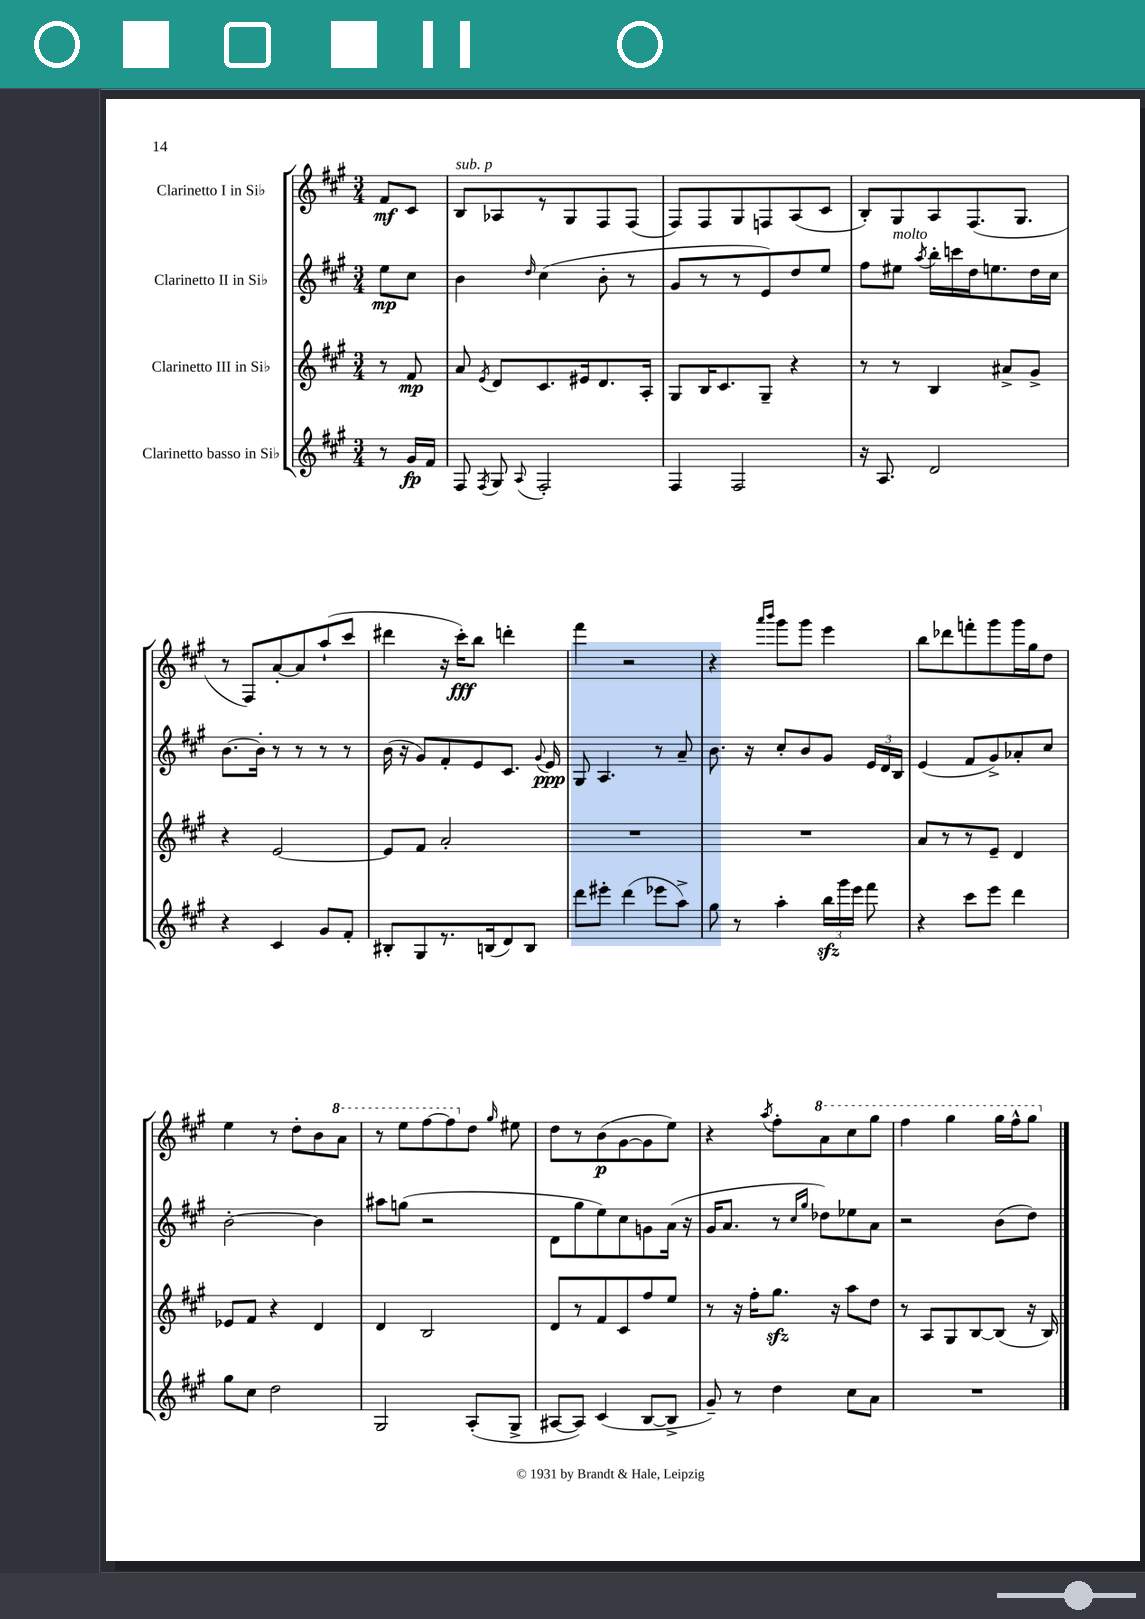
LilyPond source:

<<
\new StaffGroup <<
\new Staff = "s0" \with { instrumentName = "Clarinetto I in Sib" } {
    \clef treble \key a \major \numericTimeSignature \time 3/4 \partial 4
    \autoBeamOff fis'8[\mf cis'8] |
    b8[^\markup { \italic "sub. p" } aes8 r8 gis8 fis8 fis8]( |
    fis8[) fis8 gis8 f8 a8( cis'8] |
    b8[-.) gis8 a8 fis8.( gis8.] |
    r8 fis8[) a'8~-. a'8 a''8-!( cis'''8] |
    dis'''4 r16 cis'''16[-.\fff) b''8] d'''4-. |
    fis'''4 r2 |
    r4 \grace { a'''16[ b'''16] } gis'''8[ gis'''8] e'''4 |
    b''8[ des'''8 f'''8-. gis'''8 gis'''16 gis''16 d''8] |
    e''4 r8 d''8[-. b'8 \ottava #1 a''8] |
    r8 e'''8[ fis'''8~ fis'''8 \ottava #0 d''8] \grace { gis''16 } eis''8 |
    d''8[ r8 b'8\p( gis'8~ gis'8 e''8]) |
    r4 \acciaccatura { a''8 } fis''8[-. \ottava #1 a''8 cis'''8 gis'''8] |
    fis'''4 gis'''4 gis'''16[ fis'''16-^ gis'''8] \ottava #0 \bar "|." |
}
\new Staff = "s1" \with { instrumentName = "Clarinetto II in Sib" } {
    \clef treble \key a \major \numericTimeSignature \time 3/4 \partial 4
    \autoBeamOff e''8[\mp cis''8] |
    b'4 \grace { d''16 } cis''4( b'8-. r8 |
    gis'8[ r8 r8 e'8) d''8 e''8] |
    fis''8[ eis''8]^\markup { \italic "molto" } \acciaccatura { a''8 } b''16[-. c'''16 d''16 e''8. d''16 cis''16] |
    b'8.[~ b'16]-. r8 r8 r8 r8 |
    b'16( r16 gis'8[) fis'8-. e'8 cis'8.] \appoggiatura { gis'8 } e'16\ppp |
    gis8 a4. r8 a'8-- |
    b'8. r16 cis''8[-. b'8 gis'8] \tuplet 3/2 { e'16[ d'16 b16] } |
    e'4( fis'8[ gis'8->) aes'8-. cis''8] |
    b'2~-. b'4 |
    ais''8[ g''8]( r2 |
    d'8[ gis''8 e''8) cis''8 g'8 a'16]( r16 |
    gis'16[ a'8.] r8 \grace { cis''16[ gis''16] } des''8[) ees''8 a'8] |
    r2 b'8[( d''8]) \bar "|." |
}
\new Staff = "s2" \with { instrumentName = "Clarinetto III in Sib" } {
    \clef treble \key a \major \numericTimeSignature \time 3/4 \partial 4
    \autoBeamOff r8 fis'8\mp |
    a'8 \acciaccatura { e'8 } d'8[ cis'8. eis'16 d'8. a16]-. |
    gis8[ b16 cis'8. gis8]-- r4 |
    r8 r8 b4 ais'8[-> gis'8]-> |
    r4 e'2~ |
    e'8[ fis'8] a'2-. |
    R2. |
    R2. |
    a'8[ r8 r8 e'8]-- d'4 |
    ees'8[ fis'8] r4 d'4 |
    d'4 b2 |
    d'8[ r8 fis'8 cis'8 fis''8 e''8] |
    r8 r16 fis''16[-. gis''8.]\sfz r16 a''8[ d''8] |
    r8 a8[ gis8 b8~ b8]( r16 b16) \bar "|." |
}
\new Staff = "s3" \with { instrumentName = "Clarinetto basso in Sib" } {
    \clef treble \key a \major \numericTimeSignature \time 3/4 \partial 4
    \autoBeamOff r8 gis'16[\fp fis'16] |
    fis8 \acciaccatura { fis8 } gis8 \appoggiatura { a8 } fis2-. |
    fis4 fis2 |
    r16 a8. d'2 |
    r4 cis'4 gis'8[ fis'8]-. |
    bis8[-. gis8 r8. b16( d'8) b8] |
    d'''8[ eis'''8]-. d'''4( ees'''8[ a''8]->) |
    gis''8 r8 a''4-. \tuplet 3/2 { b''16[\sfz gis'''16 e'''16] } fis'''8 |
    r4 cis'''8[ e'''8] d'''4 |
    gis''8[ cis''8] d''2 |
    gis2 a8[-.( gis8]-> |
    ais8[~ ais8]) cis'4( b8[~ b8]-> |
    gis'8--) r8 d''4 cis''8[ a'8] |
    R2. \bar "|." |
}
>>
>>
\layout { \context { \Score \remove "Bar_number_engraver" } }
